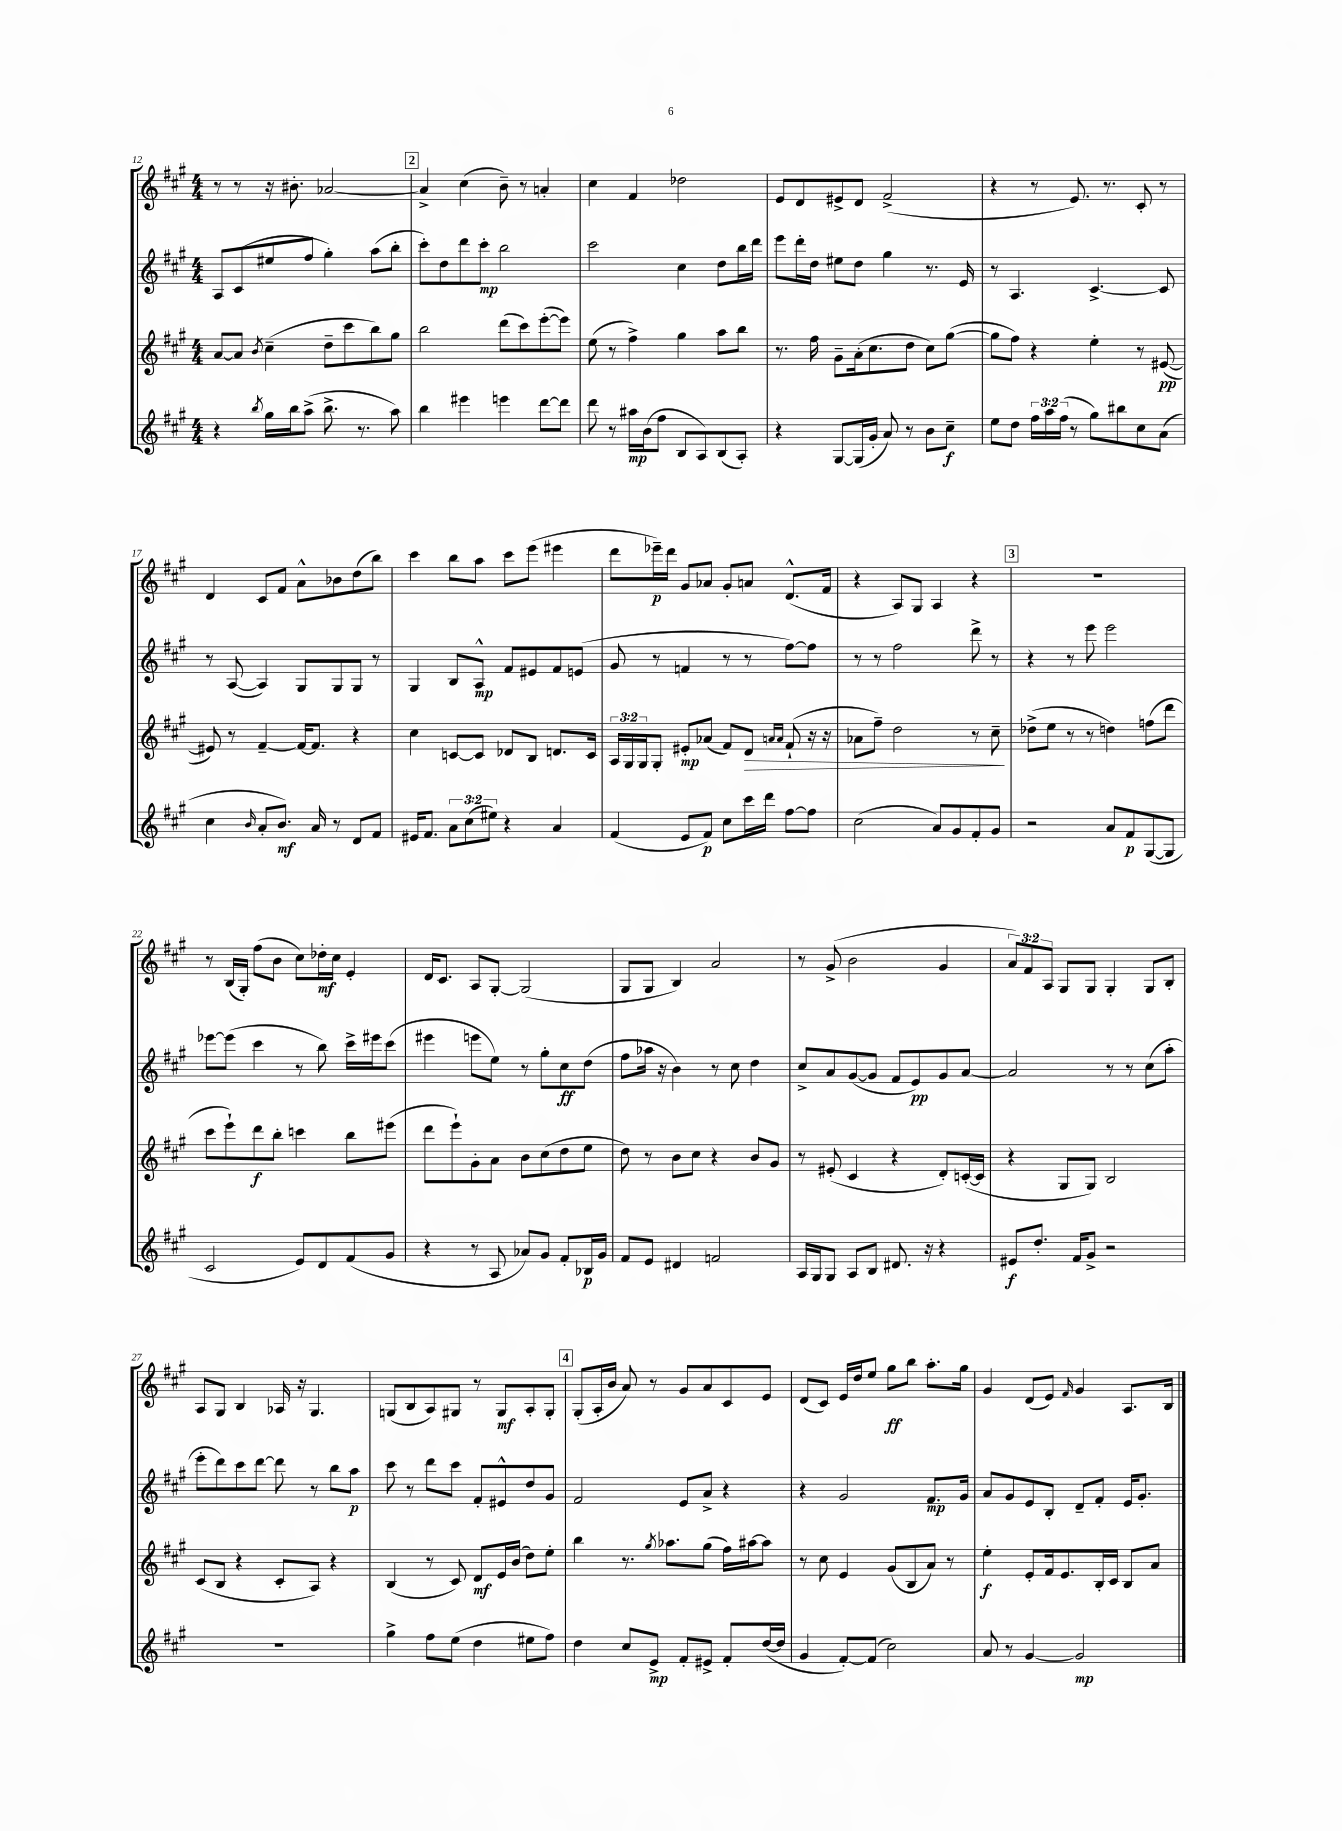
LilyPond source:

<<
\new StaffGroup <<
\new Staff = "s0" {
    \clef treble \key a \major \numericTimeSignature \time 4/4 \override Staff.TupletNumber.text = #tuplet-number::calc-fraction-text
    r8 r8 r16 bis'8.-. aes'2~ |
    \mark \markup { \box "2" } aes'4-> cis''4( b'8--) r8 a'4-. |
    cis''4 fis'4 des''2 |
    e'8 d'8 eis'8-> d'8 fis'2->( |
    r4 r8 e'8.) r8. cis'8-. r8 |
    d'4 cis'8 fis'8 a'8-^ bes'8 d''8( b''8) |
    cis'''4 b''8 a''8 cis'''8 e'''8( eis'''4 |
    d'''8 ees'''16--\p) d'''16 gis'8 aes'8 gis'8-. a'8 d'8.-^( fis'16 |
    r4 a8) gis8 a4 r4 |
    \mark \markup { \box "3" } R1 |
    r8 b16( gis16-.) fis''8( b'8 cis''8) des''16-.\mf cis''16 e'4-. |
    d'16 cis'8. a8 gis8~-. gis2( |
    gis8 gis8 b4) a'2 |
    r8 gis'8->( b'2 gis'4 |
    \tuplet 3/2 { a'8) fis'8 a8 } gis8 gis8 gis4-. gis8 b8-. |
    a8 gis8 b4 aes16 r16 gis4. |
    g8( b8 a8) gis8 r8 gis8\mf a8-. gis8-. |
    \mark \markup { \box "4" } gis8-.( a16-. b'16 a'8) r8 gis'8 a'8 cis'8 e'8 |
    d'8( cis'8) e'16 d''16 e''8 gis''8\ff b''8 a''8.-. gis''16 |
    gis'4 d'8( e'8) \grace { fis'16 } gis'4 a8. b16 \bar "|." |
}
\new Staff = "s1" {
    \clef treble \key a \major \numericTimeSignature \time 4/4
    a8 cis'8( eis''8 fis''8 gis''4-.) a''8( b''8-. |
    \mark \markup { \box "2" } cis'''8-.) d''8 d'''8 cis'''8-.\mp b''2 |
    cis'''2 cis''4 d''8 b''16 d'''16 |
    e'''8 d'''16-. d''16 eis''8 d''8 gis''4 r8. e'16 |
    r8 a4. cis'4.~-> cis'8 |
    r8 a8~( a4) gis8 gis8 gis8 r8 |
    gis4 b8 a8-^\mp fis'8 eis'8 fis'8 e'8( |
    gis'8 r8 f'4 r8 r8 fis''8~) fis''8 |
    r8 r8 fis''2 d'''8-> r8 |
    \mark \markup { \box "3" } r4 r8 e'''8 e'''2 |
    ees'''8~ ees'''8( cis'''4 r8 b''8) cis'''16-> eis'''16 cis'''8( |
    eis'''4 e'''8 e''8) r8 gis''8-. cis''8\ff d''8( |
    fis''8 aes''16 r16 b'4) r8 cis''8 d''4 |
    cis''8-> a'8 gis'8~( gis'8 fis'8 e'8\pp) gis'8 a'8~ |
    a'2 r8 r8 cis''8( a''8-. |
    e'''8-. d'''8) cis'''8 d'''8~ d'''8 r8 b''8 a''8\p |
    cis'''8 r8 d'''8 cis'''8 fis'8-. eis'8-^ d''8 gis'8 |
    \mark \markup { \box "4" } fis'2 e'8 a'8-> r4 |
    r4 gis'2 fis'8.\mp gis'16 |
    a'8 gis'8 e'8 b8-. d'8-- fis'8-. e'16 gis'8.-. \bar "|." |
}
\new Staff = "s2" {
    \clef treble \key a \major \numericTimeSignature \time 4/4 \override Staff.TupletNumber.text = #tuplet-number::calc-fraction-text
    a'8~ a'8 \acciaccatura { b'8 } cis''4--( d''8-- cis'''8 b''8) gis''8 |
    \mark \markup { \box "2" } b''2 d'''8( cis'''8) e'''8~-.( e'''8) |
    e''8( r8 fis''4->) gis''4 a''8 b''8 |
    r8. fis''16 gis'8-- a'16-.( cis''8. d''8 cis''8) gis''8~( |
    gis''8 fis''8) r4 e''4-. r8 eis'8~\pp( |
    eis'8) r8 fis'4~-- fis'16~ fis'8. r4 |
    cis''4 c'8~ c'8 des'8 b8 d'8. c'16 |
    \tuplet 3/2 { a16 gis16 gis16 } gis8-. eis'8-.\mp aes'8( fis'8) d'8\> \grace { a'16 a'16 } fis'8-!( r16 r16 |
    aes'8 fis''8--) d''2 r8 cis''8--\! |
    \mark \markup { \box "3" } des''8->( e''8 r8 r8 d''4) f''8( d'''8 |
    cis'''8 e'''8-!) d'''8\f b''8-. c'''4 b''8 eis'''8( |
    d'''8 e'''8-!) gis'8-. a'8 b'8 cis''8( d''8 e''8 |
    d''8) r8 b'8 cis''8 r4 b'8 gis'8 |
    r8 eis'8-.( cis'4 r4 d'8-.) c'16~-.( c'16 |
    r4 gis8 gis8) b2 |
    cis'8( b8 r4 cis'8-. a8) r4 |
    b4( r8 cis'8) d'8\mf e'16 b'16( d''8) e''8-. |
    \mark \markup { \box "4" } b''4 r8. \acciaccatura { gis''8 } aes''8. gis''8( fis''16) ais''16~ ais''8 |
    r8 cis''8 e'4 gis'8( b8 a'8) r8 |
    e''4-.\f e'8-. fis'16 e'8. b16-. cis'16 b8 a'8 \bar "|." |
}
\new Staff = "s3" {
    \clef treble \key a \major \numericTimeSignature \time 4/4 \override Staff.TupletNumber.text = #tuplet-number::calc-fraction-text
    r4 \acciaccatura { b''8 } gis''16 b''16 a''8->( b''8.-> r8. a''8) |
    \mark \markup { \box "2" } b''4 eis'''4 e'''4 d'''8~ d'''8 |
    d'''8 r8 ais''16\mp b'16( fis''8 b8 a8) b8( a8-.) |
    r4 gis8~ gis16( gis'16-. a'8) r8 b'8 cis''8--\f |
    e''8 d''8 \tuplet 3/2 { fis''16 a''16 fis''16( } r8 gis''8) bis''8 cis''8 a'8( |
    cis''4 \grace { b'16 } a'8-. b'8.\mf) a'16 r8 d'8 fis'8 |
    eis'16 fis'8. \tuplet 3/2 { a'8 cis''8( eis''8) } r4 a'4 |
    fis'4( e'8 fis'8\p) cis''8 cis'''16 d'''16 fis''8~ fis''8 |
    cis''2( a'8) gis'8 fis'8-. gis'8 |
    \mark \markup { \box "3" } r2 a'8 fis'8\p gis8~( gis8 |
    cis'2 e'8) d'8 fis'8( gis'8 |
    r4 r8 a8 aes'8) gis'8 fis'8-. bes16\p gis'16 |
    fis'8 e'8 dis'4 f'2 |
    a16 gis16 gis8 a8 b8 dis'8. r16 r4 |
    eis'8\f d''8.-. fis'16 gis'8-> r2 |
    R1 |
    gis''4-> fis''8 e''8( d''4 eis''8 fis''8) |
    \mark \markup { \box "4" } d''4 cis''8 e'8->\mp fis'8-. eis'8-> fis'8-. d''16~( d''16 |
    gis'4 fis'8~-.) fis'8( cis''2) |
    a'8 r8 gis'4~ gis'2\mp \bar "|." |
}
>>
>>
\layout { \context { \Score currentBarNumber = #12 } }
